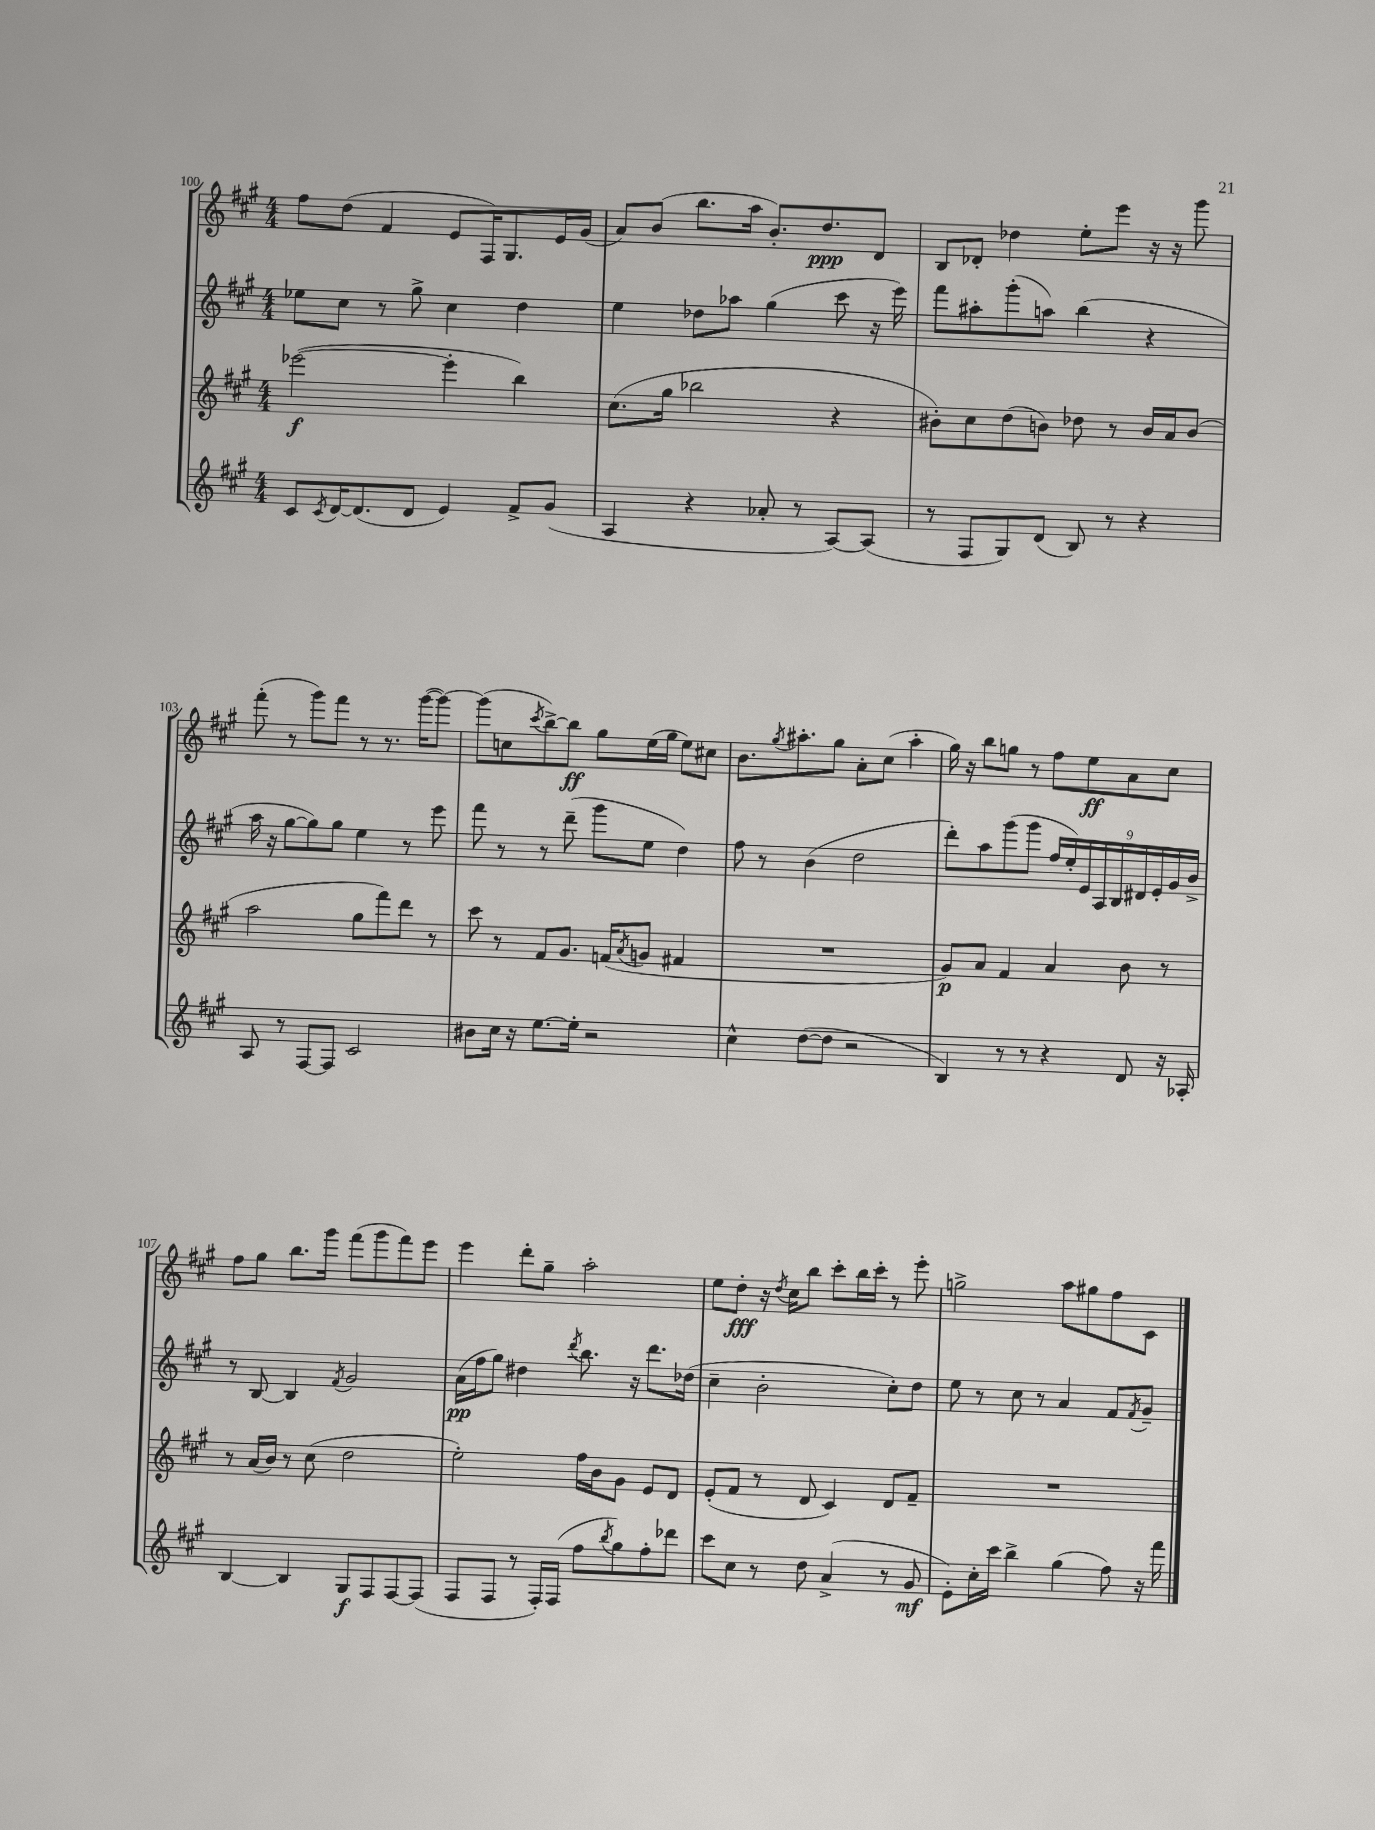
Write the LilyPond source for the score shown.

<<
\new StaffGroup <<
\new Staff = "s0" {
    \clef treble \key a \major \numericTimeSignature \time 4/4
    fis''8 d''8( fis'4 e'8 fis16) gis8. e'16 gis'16( |
    a'8) b'8( b''8. a''16 b'8.-.) d''8.\ppp d'8 |
    b8 des'8-. des''4 e''8-. e'''8 r16 r16 gis'''8 |
    fis'''8-.( r8 gis'''8) fis'''8 r8 r8. gis'''16~( gis'''8~) |
    gis'''8( c''8 \acciaccatura { cis'''8 } b''8~->) b''8\ff gis''8 e''16( gis''16 e''8) cis''8 |
    b'8. \acciaccatura { gis''8 } ais''8.-. gis''8 a'8-. cis''8( ais''4-. |
    gis''16) r16 b''8 g''8 r8 fis''8 e''8\ff a'8 cis''8 |
    fis''8 gis''8 b''8. gis'''16 fis'''8( gis'''8 fis'''8) e'''8 |
    e'''4 d'''8-. gis''8-- a''2-. |
    e''8 d''8-.\fff r16 \acciaccatura { d''8 } cis''16 b''8 cis'''8-. b''16 cis'''16-. r8 e'''8-. |
    g''2-> a''8 gis''8 fis''8 cis'8 \bar "|." |
}
\new Staff = "s1" {
    \clef treble \key a \major \numericTimeSignature \time 4/4
    ees''8 cis''8 r8 gis''8-> cis''4 d''4 |
    e''4 des''8 aes''8 gis''4( cis'''8 r16 e'''16) |
    fis'''8 ais''8-. gis'''8-.( a''8) b''4( r4 |
    a''16 r16 gis''8~ gis''8) gis''8 e''4 r8 e'''8 |
    fis'''8 r8 r8 d'''8--( gis'''8 e''8 d''4) |
    fis''8 r8 b'4( d''2 |
    d'''8-.) a''8 gis'''8( gis'''8 \tuplet 9/8 { fis''16 e''16-.) e'16 a16 b16 dis'16 e'16-. gis'16 b'16-> } |
    r8 b8~ b4 \acciaccatura { fis'8 } gis'2 |
    a'16\pp( fis''16 gis''8) dis''4 \acciaccatura { d'''8 } b''8. r16 d'''8. des''16( |
    cis''4-- b'2-. cis''8-.) d''8 |
    e''8 r8 cis''8 r8 a'4 fis'8 \acciaccatura { fis'8 } gis'8-- \bar "|." |
}
\new Staff = "s2" {
    \clef treble \key a \major \numericTimeSignature \time 4/4
    ees'''2~\f( ees'''4-. b''4) |
    cis''8.( gis''16 bes''2 r4 |
    bis'8-.) cis''8 d''8( b'8) des''8 r8 b'16 a'16 b'8( |
    a''2 gis''8 fis'''8) d'''8 r8 |
    cis'''8 r8 fis'8 gis'8. f'16( \acciaccatura { a'8 } g'8 fis'4 |
    R1 |
    gis'8\p) a'8 fis'4 a'4 b'8 r8 |
    r8 a'16( b'16) r8 cis''8( d''2 |
    e''2-.) fis''16 b'16 gis'8 e'8 d'8 |
    e'8-.( fis'8 r8 d'8 cis'4) d'8 fis'8-- |
    R1 \bar "|." |
}
\new Staff = "s3" {
    \clef treble \key a \major \numericTimeSignature \time 4/4
    cis'8 \acciaccatura { cis'8 } d'16~ d'8.( d'8 e'4) fis'8-> gis'8( |
    a4 r4 aes'8-. r8 a8~) a8( |
    r8 fis8 gis8) d'8( b8) r8 r4 |
    a8 r8 fis8~ fis8 cis'2 |
    bis'8 cis''16 r16 e''8.~ e''16-. r2 |
    cis''4-^ d''8~( d''8 r2 |
    b4) r8 r8 r4 d'8 r16 aes16-. |
    b4~ b4 gis8\f fis8 fis8~ fis8( |
    fis8 fis8 r8 fis16-.) fis16( fis''8 \acciaccatura { b''8 } gis''8) fis''8-. des'''8 |
    cis'''8 cis''8 r8 d''8 a'4->( r8 gis'8\mf |
    e'8-.) cis''16-. cis'''16 b''4-> gis''4( fis''8) r16 fis'''16 \bar "|." |
}
>>
>>
\layout { \context { \Score currentBarNumber = #100 } }
